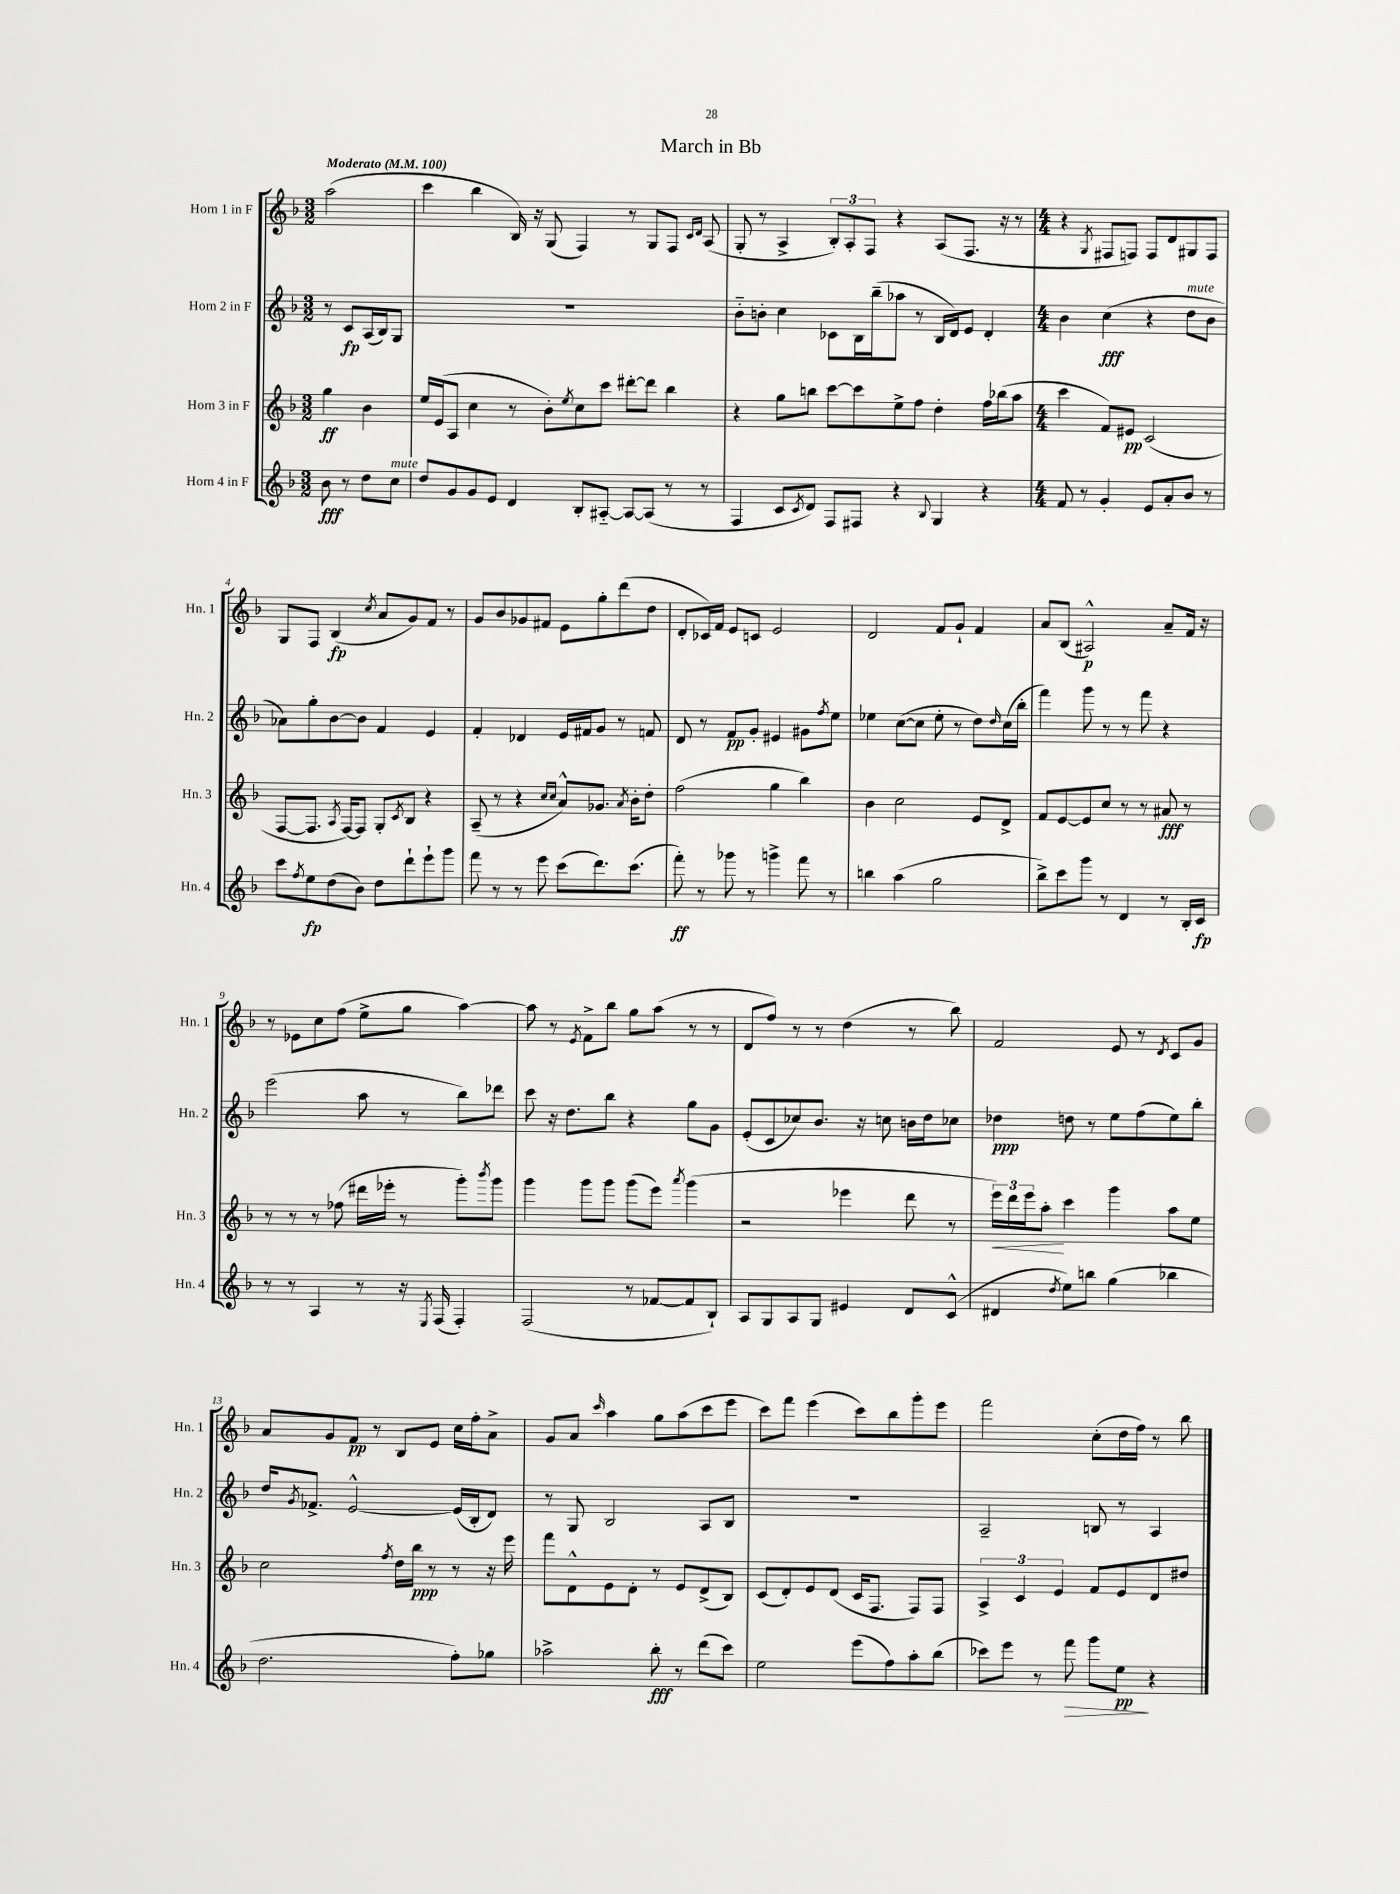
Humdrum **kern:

**kern	**kern	**kern	**kern
*staff4	*staff3	*staff2	*staff1
*clefG2	*clefG2	*clefG2	*clefG2
*k[b-]	*k[b-]	*k[b-]	*k[b-]
*M3/2	*M3/2	*M3/2	*M3/2
*MM100	*MM100	*MM100	*MM100
8b-	4gg	8r	(2aa
8r	.	8c	.
8dd	4b-	(16A	.
.	.	16B-)	.
8cc	.	8G	.
=	=	=	=
8dd	16ee	1.r	4ccc
.	(16e	.	.
8g	8A	.	.
8g	4cc	.	4bb-
8e	.	.	.
4d	8r	.	16B-)
.	.	.	16r
.	8b-')	.	(8G
.	8qee	.	.
8B-'	8cc	.	4F)
[8A#'~	8ccc	.	.
8A#_	[8ddd#'	.	8r
(8A#]	8ddd#]	.	8G
8r	4bb-	.	8F
.	.	.	16qqc
.	.	.	16qqd
8r	.	.	(8A
=	=	=	=
4F	4r	8b-'~	8G'
.	.	8b'	8r
8c	8gg	4cc	4A^
8qc	.	.	.
8d)	8bb	.	.
8F	[8ccc	8c-	12B-')
.	.	.	12A'
8F#	8ccc]	16B-	.
.	.	.	12F
.	.	(16bb-~	.
4r	8ee^	8aa-	4r
.	8ff	8r	.
8qqB-	.	.	.
4G	4dd'	16B-	(8A
.	.	16d)	.
.	.	8e	8.F
4r	16ff	4d'	.
.	(16bb-	.	16r
.	8aa	.	8r
=	=	=	=
*M4/4	*M4/4	*M4/4	*M4/4
8f	4ccc	4b-	4r
8r	.	.	.
.	.	.	8qG
4g'	8f)	(4cc	8F#
.	8e#	.	8F)
8e	(2c	4r	8F
8a'	.	.	8d
8b-	.	8dd	8G#
8r	.	8b-	8F
=	=	=	=
8ccc	[8F	8a-)	8G
8qff	.	.	.
8ee	8.F]	8gg'	8F
(8dd	.	[8b-	(4B-
.	8qA	.	.
.	[16F)	.	.
8b-)	8F]	8b-]	.
.	.	.	8qcc
8dd	8G'	4f	8a
.	8qc	.	.
8ddd`	8B-	.	8g)
8eee`	4r	4e	8f
8ggg	.	.	8r
=	=	=	=
8fff	(8A~	4f'	8g
8r	8r	.	8b-
8r	4r	4d-	8g-
8eee	.	.	8f#
.	16qqcc	.	.
.	16qqcc	.	.
(8ccc	8a^^)	16e	8e
.	.	16f#	.
8.ddd)	8.g-	8g	8gg'
.	.	8r	(8ddd
.	8qa	.	.
(8.ccc	16b-'	.	.
.	8dd'	8f	8dd
=	=	=	=
8fff')	(2ff	8d	8d'
8r	.	8r	16c-)
.	.	.	16f
8ggg-	.	8f	8e
8r	.	8g'	8c
4ggg^	4gg	4e#	2e
8fff	4bb-)	8g#	.
.	.	8qff	.
8r	.	8ee	.
=	=	=	=
4bb	4b-	4ee-	2d
(4aa	2cc	([8cc	.
.	.	8cc]	.
2gg	.	8ee-'	8f
.	.	8r	8g`
.	8e	8dd)	4f
.	.	16qqdd	.
.	8d^	(16cc	.
.	.	16bb-'	.
=	=	=	=
8bb-^)	8f	4fff)	8a
8ccc	[8e	.	(8B-
8ggg	8e]	8ggg	2A#^^)
8r	8cc	8r	.
4d	8r	8r	.
.	8r	8fff	.
8r	8a#	4r	8a~
16B-'	8r	.	16f
16c	.	.	16r
=	=	=	=
8r	8r	(2eee	8r
8r	8r	.	8e-
4A	8r	.	8cc
.	(8ff-	.	(8ff
8r	16ddd#	8aa	8ee^
.	16eee-'	.	.
16r	8r	8r	8gg
8qE	.	.	.
(16F	.	.	.
4F')	8ggg')	8bb-)	[4aa)
.	8qbbb-	.	.
.	8ggg	8ddd-	.
=	=	=	=
(2F	4ggg	8ccc	8aa]
.	.	16r	8r
.	.	8.dd	.
.	.	.	8qe
.	8ggg	.	8f^
.	8ggg	8bb-	8bb-
8r	(8ggg	4r	8gg
[8f-	8eee)	.	(8aa
.	8qaaa	.	.
8f-]	(4ggg	8gg	8r
8B-`)	.	8g	8r
=	=	=	=
8A	2r	(8e'	8d
8G	.	8c	8ff)
8A	.	8cc-)	8r
8G	.	8.b-	8r
4e#	4eee-	.	(4dd
.	.	16r	.
.	.	8cc	.
8d	8ddd	16b	8r
.	.	16dd	.
(8c^^	8r	8cc-	8bb-)
=	=	=	=
4d#	24eee)	4dd-	2f
.	24ddd	.	.
.	24eee	.	.
.	8aa'	.	.
8qdd	.	.	.
8ee)	4ccc	8dd	.
8bb	.	8r	.
(4gg	4ggg	8ee	8e
.	.	(8ff	8r
.	.	.	8qd
4bb-	8aa	8ee)	8c
.	8ee	8bb-'	8g
=	=	=	=
2.dd	2cc	16dd	8a
.	.	8qg	.
.	.	8.f-^	.
.	.	.	8g
.	.	[2e^^	8f
.	.	.	8r
.	8qff	.	.
.	16dd	.	8B-
.	16bb-	.	.
.	8r	.	8e
8ff')	8r	(16e]	16cc
.	.	16B-'	16ff'
8gg-	16r	8d)	8a^
.	16eee	.	.
=	=	=	=
2aa-^	8fff	8r	8g
.	8d^^	8G	8a
.	.	.	16qqccc
.	8e	2B-	4aa
.	8d'	.	.
8bb-'	8r	.	8gg
8r	8e	.	(8aa
(8ddd	(8d^	8A	8ccc
8ccc)	8B-)	8B-	8eee
=	=	=	=
2ee	(8c	1r	8ccc)
.	8d')	.	8fff
.	8e	.	(4eee
.	(8d	.	.
(8eee	16c	.	8ccc)
.	8.F	.	.
8ff)	.	.	8bb-
8aa'	8F)	.	8ggg'
(8bb-	8F	.	8eee
=	=	=	=
8ccc-)	6A^	2A~	2fff
8eee	.	.	.
.	6c	.	.
8r	.	.	.
.	6e	.	.
8fff	.	.	.
8ggg	8f	8B	(8cc'
8ee	8e	8r	16dd
.	.	.	16ff)
4r	8d	4A	8r
.	8dd#	.	8bb-
==	==	==	==
*-	*-	*-	*-
